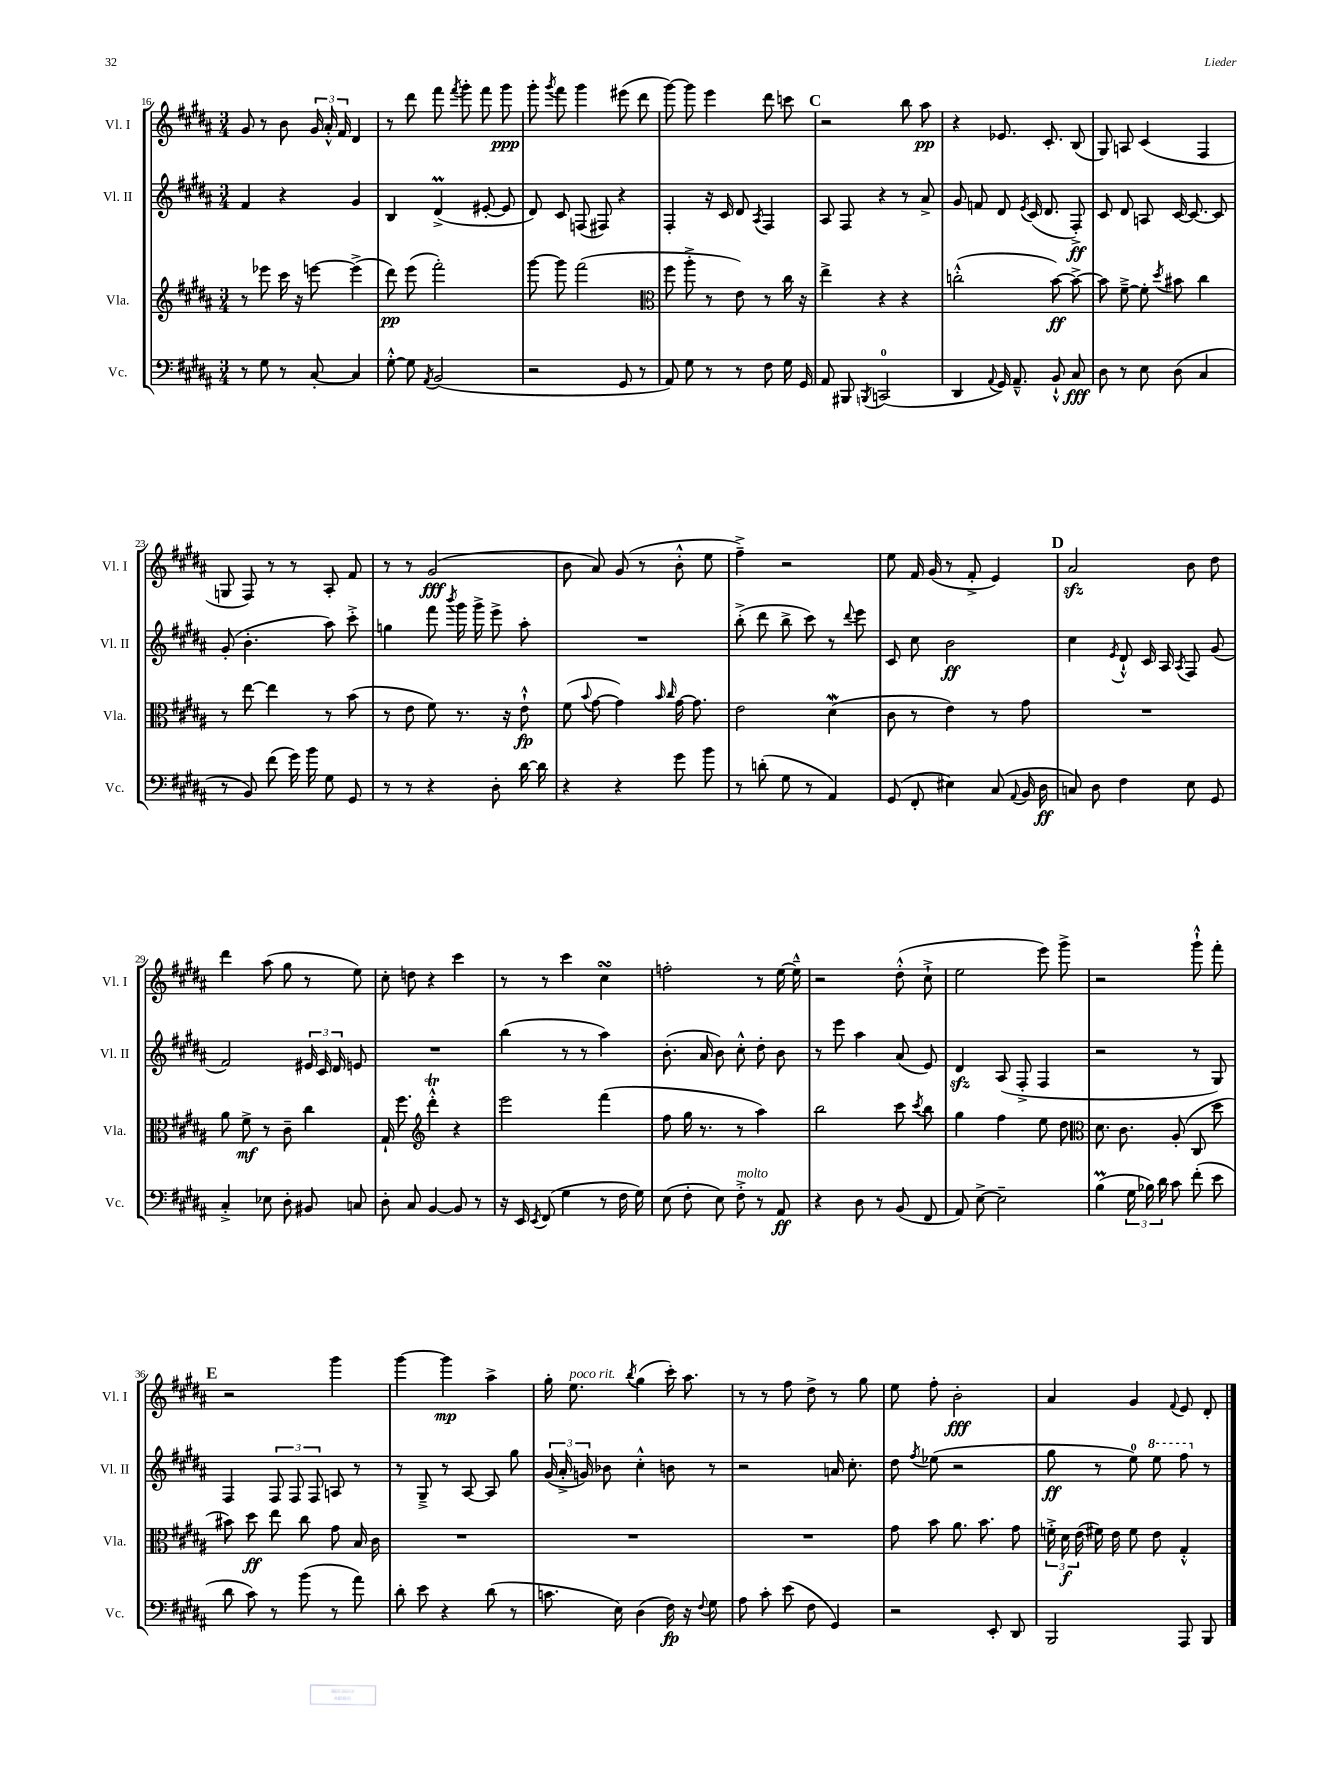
<<
\new StaffGroup <<
\new Staff = "s0" \with { instrumentName = "Vl. I" shortInstrumentName = "Vl. I" } {
    \clef treble \key b \major \numericTimeSignature \time 3/4
    \autoBeamOff gis'8 r8 b'8 \tuplet 3/2 { gis'16 ais'16-.-^ fis'16 } dis'4 |
    r8 dis'''8 fis'''8 \acciaccatura { fis'''8 } gis'''8-. fis'''8 gis'''8\ppp |
    gis'''8-. \acciaccatura { gis'''8 } fis'''8 gis'''4 eis'''8( dis'''8 |
    gis'''8~) gis'''8 e'''4 dis'''8 c'''8 |
    \mark \markup { \bold "C" } r2 b''8 ais''8\pp |
    r4 ees'8. cis'8.-. b8( |
    gis8) a8 cis'4( fis4 |
    g8 fis8) r8 r8 ais8-. fis'8 |
    r8 r8 gis'2\fff( |
    b'8 ais'8) gis'8( r8 b'8-.-^ e''8 |
    fis''4--->) r2 |
    e''8 fis'16 gis'16( r8 fis'8-.-> e'4) |
    \mark \markup { \bold "D" } ais'2\sfz b'8 dis''8 |
    dis'''4 ais''8( gis''8 r8 e''8) |
    cis''8-. d''8 r4 cis'''4 |
    r8 r8 cis'''4 cis''4\turn |
    f''2-. r8 e''16~ e''16---^ |
    r2 dis''8-.-^( cis''8-!-> |
    e''2 e'''8) gis'''8-> |
    r2 gis'''8-!-^ fis'''8-. |
    \mark \markup { \bold "E" } r2 gis'''4 |
    gis'''4~ gis'''4\mp ais''4-> |
    gis''16-. e''8.^\markup { \italic "poco rit." } \acciaccatura { b''8 } gis''4( cis'''16-.) ais''8. |
    r8 r8 fis''8 dis''8-> r8 gis''8 |
    e''8 fis''8-. b'2-.\fff |
    ais'4 gis'4 \appoggiatura { fis'8 } e'8 dis'8-. \bar "|." |
}
\new Staff = "s1" \with { instrumentName = "Vl. II" shortInstrumentName = "Vl. II" } {
    \clef treble \key b \major \numericTimeSignature \time 3/4
    \autoBeamOff fis'4 r4 gis'4 |
    b4 dis'4->\prall( eis'8~-. eis'8 |
    dis'8) cis'8 f8( fis8) r4 |
    fis4-. r16 cis'16 dis'8 \acciaccatura { ais8 } fis4 |
    \mark \markup { \bold "C" } ais8 fis8 r4 r8 ais'8-> |
    gis'8 f'8 dis'8 \acciaccatura { e'8 } cis'16( dis'8. fis8-.->\ff) |
    cis'8 dis'8 a8 cis'16~ cis'8.~ cis'8 |
    gis'8-.( b'4.-. ais''8) cis'''8-.-> |
    g''4 fis'''8 \acciaccatura { b'''8 } gis'''16 gis'''16-> e'''8-> ais''8-. |
    R2. |
    b''8-.->( dis'''8 b''8-> cis'''8) r8 \appoggiatura { dis'''8 } e'''8 |
    cis'8 cis''8 b'2\ff |
    \mark \markup { \bold "D" } cis''4 \acciaccatura { e'8 } dis'8-!-^ cis'16 ais16 \acciaccatura { ais8 } fis8 gis'8( |
    fis'2) \tuplet 3/2 { eis'16 cis'16 dis'16 } e'8 |
    R2. |
    b''4( r8 r8 ais''4) |
    b'8.-.( ais'16 b'8) cis''8-.-^ dis''8-. b'8 |
    r8 e'''8 ais''4 ais'8( e'8) |
    dis'4\sfz ais8( fis8-.-> fis4 |
    r2 r8 gis8) |
    \mark \markup { \bold "E" } fis4 \tuplet 3/2 { fis8 fis8 fis8 } a8 r8 |
    r8 gis8---> r8 ais8~ ais8 gis''8 |
    \tuplet 3/2 { gis'16( ais'16-.-> g'16) } bes'8 cis''4-.-^ b'8 r8 |
    r2 a'16 cis''8.-. |
    dis''8 \acciaccatura { fis''8 } ees''8( r2 |
    gis''8\ff r8 e''8-0) \ottava #1 e'''8 fis'''8 \ottava #0 r8 \bar "|." |
}
\new Staff = "s2" \with { instrumentName = "Vla." shortInstrumentName = "Vla." } {
    \clef treble \key b \major \numericTimeSignature \time 3/4
    \autoBeamOff r8 ees'''8 cis'''16 r16 e'''8~ e'''4->( |
    dis'''8\pp) e'''8( fis'''2-.) |
    gis'''8~ gis'''8 fis'''2( |
    \clef alto fis''8 ais''8-.-> r8 e'8) r8 cis''16 r16 |
    \mark \markup { \bold "C" } e''4-> r4 r4 |
    c''2-.-^( b'8~\ff) b'8~-> |
    b'8 fis'8~---> fis'8-. \acciaccatura { dis''8 } bis'8 cis''4 |
    r8 e''8~ e''4 r8 b'8( |
    r8 e'8 fis'8) r8. r16 e'8-!-^\fp |
    fis'8( \appoggiatura { b'8 } gis'8~ gis'4) \grace { b'16 cis''16 } gis'16~ gis'8. |
    e'2 dis'4\mordent( |
    cis'8 r8 e'4) r8 gis'8 |
    \mark \markup { \bold "D" } R2. |
    ais'8 fis'8->\mf r8 cis'8-- cis''4 |
    gis16-! fis''8. \clef treble dis'''4-.-^\trill r4 |
    e'''2 fis'''4( |
    fis''8 gis''16 r8. r8 ais''4) |
    b''2 cis'''8 \acciaccatura { cis'''8 } b''8 |
    gis''4 fis''4 e''8 dis''8 |
    \clef alto dis'8. cis'8. ais8-.( cis8 dis''8 |
    \mark \markup { \bold "E" } bis'8) dis''8\ff e''8 cis''8 gis'8 b16 cis'16 |
    R2. |
    R2. |
    R2. |
    gis'8 b'8 ais'8. b'8. gis'8 |
    \tuplet 3/2 { f'16-.-> dis'16\f e'16( } fis'16) e'16 fis'8 e'8 gis4-.-^ \bar "|." |
}
\new Staff = "s3" \with { instrumentName = "Vc." shortInstrumentName = "Vc." } {
    \clef bass \key b \major \numericTimeSignature \time 3/4
    \autoBeamOff r8 gis8 r8 cis8~-. cis4 |
    gis8~-.-^ gis8 \acciaccatura { ais,8 } b,2( |
    r2 gis,8 r8 |
    ais,8) gis8 r8 r8 fis8 gis16 gis,16 |
    \mark \markup { \bold "C" } ais,8 bis,,8 \acciaccatura { b,,8 } c,2-0( |
    dis,4 \appoggiatura { ais,8 } gis,16) ais,8.---^ b,8-!-^ cis8\fff |
    dis8 r8 e8 dis8( cis4 |
    r8 b,8) fis'8( gis'16) b'16 gis8 gis,8 |
    r8 r8 r4 dis8-. dis'16~ dis'16 |
    r4 r4 gis'8 b'8 |
    r8 d'8-.( gis8 r8 ais,4) |
    gis,8( fis,8-. eis4) cis8( \appoggiatura { ais,8 } b,16 dis16\ff |
    \mark \markup { \bold "D" } c8) dis8 fis4 e8 gis,8 |
    cis4-.-> ees8 dis8-. bis,8 c8 |
    dis8-. cis8 b,4~ b,8 r8 |
    r16 e,16 \acciaccatura { e,8 } fis,8( gis4 r8 fis16 gis16) |
    e8( fis8-. e8) fis8-.->^\markup { \italic "molto" } r8 ais,8\ff |
    r4 dis8 r8 b,8( fis,8 |
    ais,8) e8~-> e2-- |
    b4\prall( \tuplet 3/2 { gis16 bes16) dis'16 } cis'8 fis'8-.( e'8 |
    \mark \markup { \bold "E" } dis'8 cis'8) r8 b'8( r8 ais'8) |
    dis'8-. e'8 r4 dis'8( r8 |
    c'8. e16) dis4( fis16\fp) r16 \appoggiatura { fis8 } gis8 |
    ais8 cis'8-. e'8( fis8 gis,4) |
    r2 e,8-. dis,8 |
    b,,2 ais,,8 b,,8 \bar "|." |
}
>>
>>
\layout { \context { \Score currentBarNumber = #16 } }
